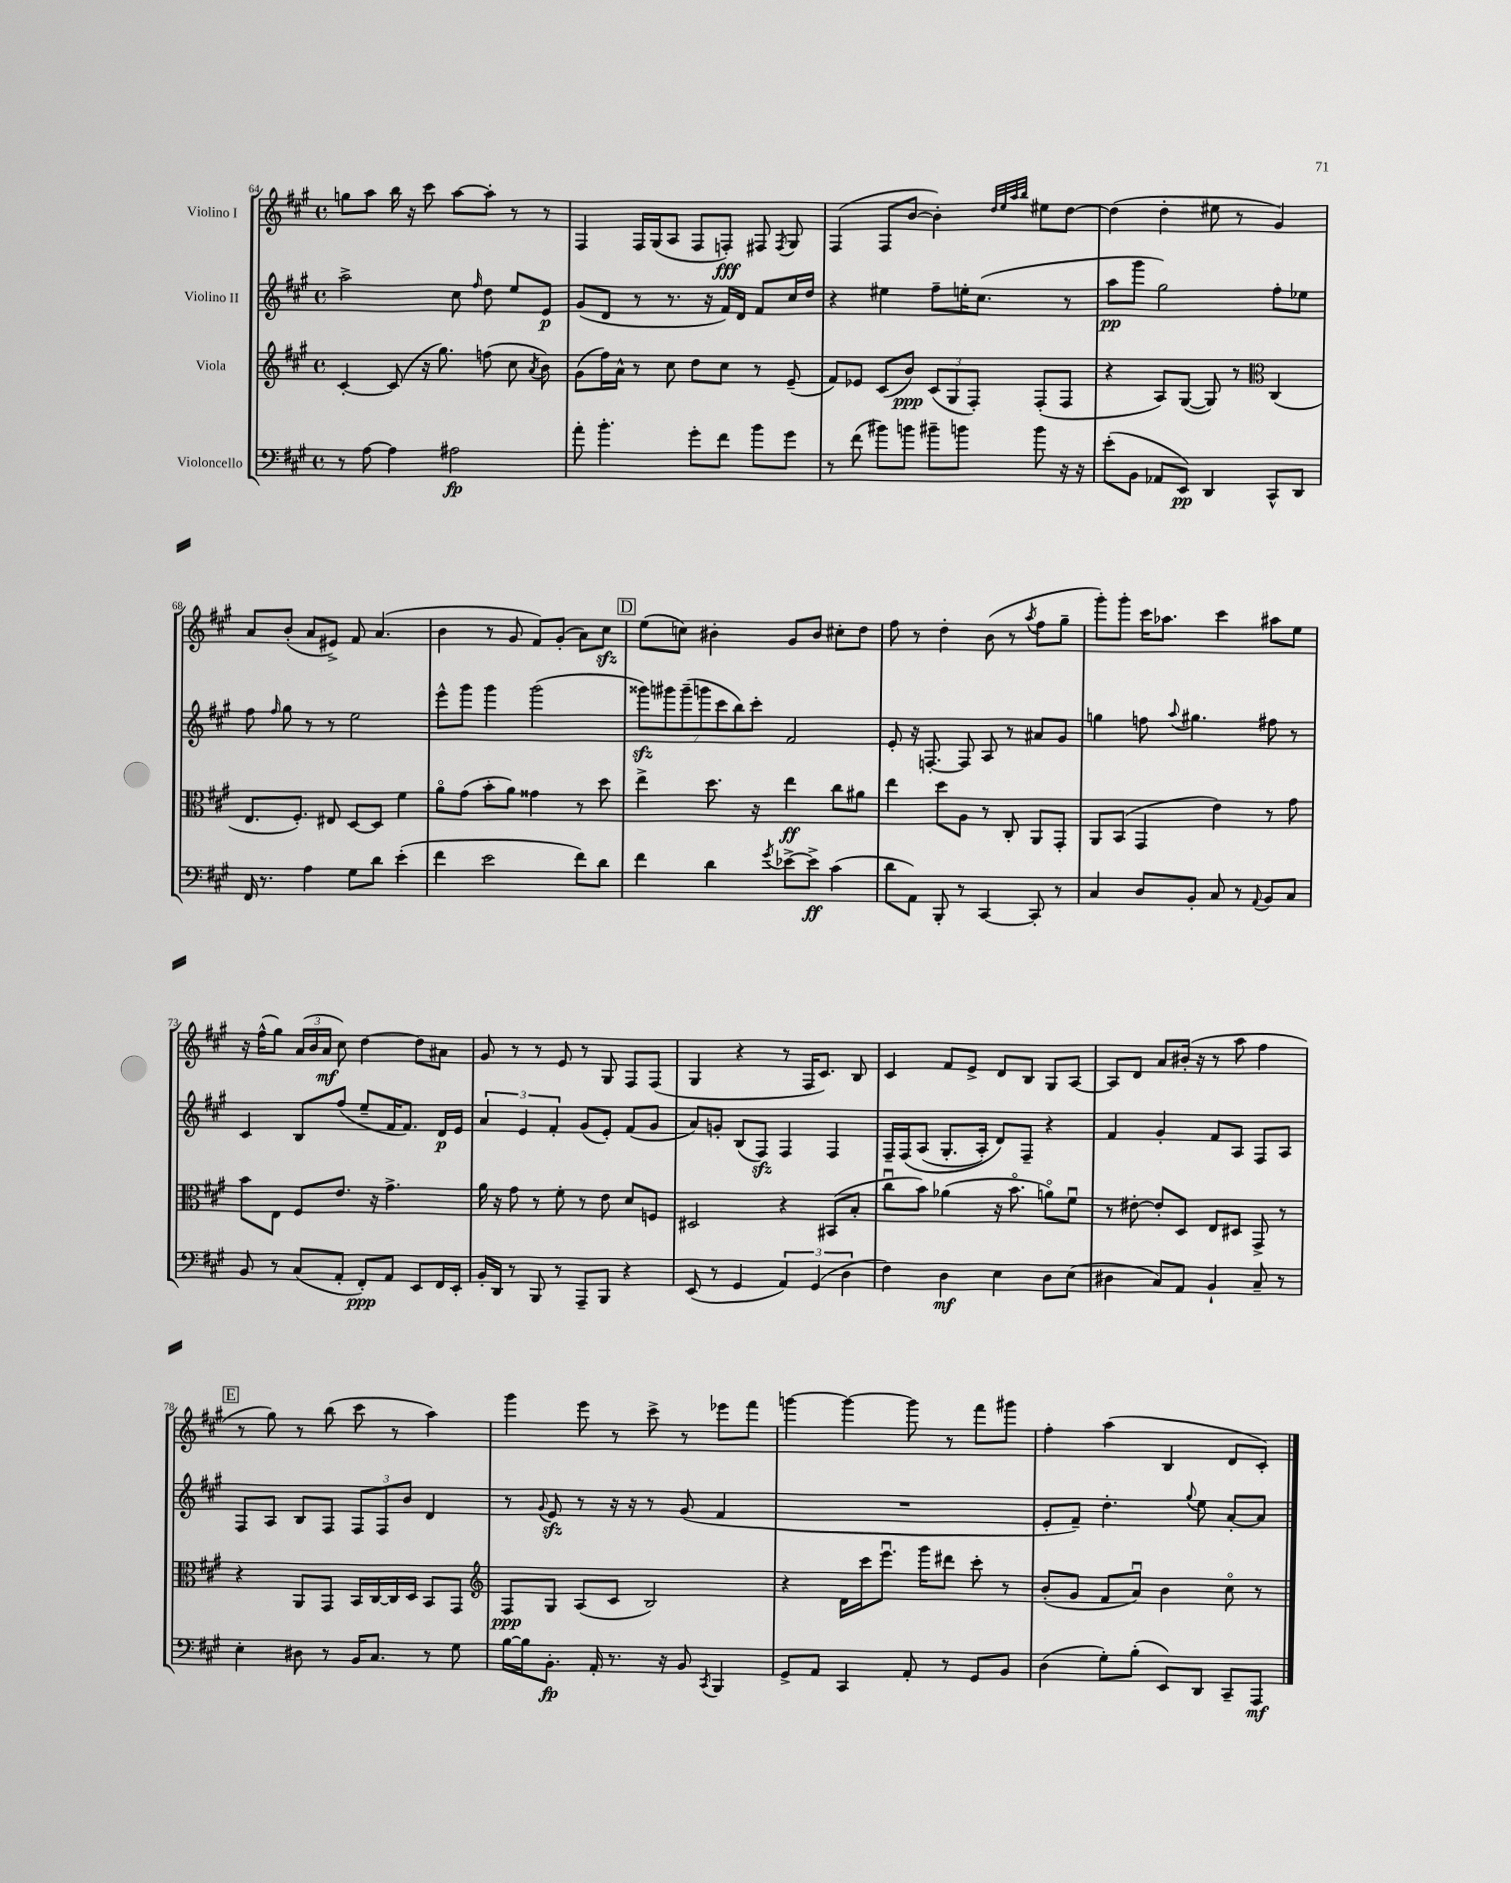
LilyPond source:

<<
\new StaffGroup <<
\new Staff = "s0" \with { instrumentName = "Violino I" } {
    \clef treble \key a \major \defaultTimeSignature \time 4/4
    \autoBeamOff g''8[ a''8] b''16 r16 cis'''8 a''8[~ a''8]-. r8 r8 |
    fis4 fis16[ gis16( a8] fis8[ f8]-.\fff) fis8 \acciaccatura { fis8 } gis8 |
    fis4( fis8[ b'8]~ b'4-.) \grace { d''32[ e''32 a''32 b''32] } eis''8[ d''8]~ |
    d''4( d''4-. eis''8 r8 gis'4) |
    a'8[ b'8]-.( a'8[ eis'8]->) fis'8 a'4.( |
    b'4 r8 gis'8 fis'8[) gis'8]-.( a'8[) cis''8]\sfz |
    \mark \markup { \box "D" } e''8[( c''8]) bis'4-. gis'8[ bis'8] cis''8[-. d''8] |
    fis''8 r8 d''4-. b'8( r8 \acciaccatura { a''8 } fis''8[ gis''8]-- |
    gis'''8[-.) gis'''8]-. cis'''16[ aes''8.] cis'''4 ais''8[ e''8] |
    r16 fis''16[-^( gis''8]) \tuplet 3/2 { a'16[( b'16 a'16]\mf } cis''8) d''4~ d''8[ ais'8] |
    gis'8 r8 r8 e'8 r8 gis8 fis8[ fis8]( |
    gis4 r4 r8 fis16[ cis'8.]) b8 |
    cis'4 fis'8[ e'8]-> d'8[ b8] gis8[ a8]~ |
    a8[ d'8] a'8[ bis'16]-.( r16 r8 a''8 fis''4 |
    \mark \markup { \box "E" } r8 gis''8) r8 b''8( cis'''8 r8 a''4) |
    gis'''4 e'''8 r8 cis'''8-> r8 ees'''8[ fis'''8] |
    g'''4~ g'''4~ g'''8 r8 fis'''8[ gis'''8] |
    fis''4-. a''4( b4 d'8[ cis'8]-.) \bar "|." |
}
\new Staff = "s1" \with { instrumentName = "Violino II" } {
    \clef treble \key a \major \defaultTimeSignature \time 4/4
    \autoBeamOff a''2-> cis''8 \grace { fis''16 } d''8 e''8[ e'8]\p |
    gis'8[( d'8] r8 r8. r16 fis'16[) d'16] fis'8[ cis''16 d''16] |
    r4 eis''4 fis''8[-- e''16-. cis''8.]( r8 |
    a''8[\pp gis'''8] gis''2) fis''8[-. ees''8] |
    fis''8 \grace { fis''16 } gis''8 r8 r8 e''2 |
    e'''8[-^ gis'''8] gis'''4 gis'''2( |
    \mark \markup { \box "D" } \tuplet 7/4 { gisis'''8[\sfz) gis'''8 gis'''8--( g'''8 cis'''8 b''8) cis'''8]-. } fis'2 |
    e'8-. r16 f8.~-. f8 a8 r8 ais'8[ gis'8] |
    g''4 f''8 \appoggiatura { a''8 } gis''4. fis''8 r8 |
    cis'4 b8[ fis''8]( e''8[-- fis'16 fis'8.]) d'16[\p e'16] |
    \tuplet 3/2 { a'4 e'4 fis'4-. } gis'8[( e'8]-.) fis'8[( gis'8] |
    a'8[) g'8]-. b8[( fis8]\sfz) fis4 fis4 |
    fis16[-- fis16\( a8]( gis8.[-. a16]-.) d'8[\) fis8]-- r4 |
    fis'4 gis'4-. fis'8[ a8] fis8[ a8] |
    \mark \markup { \box "E" } fis8[ a8] b8[ fis8] \tuplet 3/2 { fis8[ fis8 b'8] } d'4 |
    r8 \appoggiatura { gis'8 } e'8\sfz r8 r16 r16 r8 gis'8( fis'4 |
    R1 |
    e'8[-. fis'8]--) d''4.-. \appoggiatura { gis''8 } e''8 a'8[~-. a'8] \bar "|." |
}
\new Staff = "s2" \with { instrumentName = "Viola" } {
    \clef treble \key a \major \defaultTimeSignature \time 4/4
    \autoBeamOff cis'4~-. cis'8( r16 gis''8.) f''8( cis''8 \acciaccatura { a'8 } b'8) |
    gis'8[( fis''16) a'16]-^ r8 cis''8 d''8[ cis''8] r8 e'8--( |
    fis'8[) ees'8] cis'8[( b'8]\ppp) \tuplet 3/2 { cis'8[( gis8 fis8]-.) } fis8[-.( fis8] |
    r4 a8[) gis8]~( gis8) r8 \clef alto cis4( |
    e8.[ fis8.]-.) eis8 d8[~ d8] fis'4 |
    a'8[\flageolet gis'8]( b'8[-. a'8]) gisis'4 r8 d''8 |
    \mark \markup { \box "D" } e''4-> d''8. r16 e''4\ff cis''8[ ais'8] |
    e''4 d''8[ a8] r8 cis8-. a,8[ gis,8]-. |
    a,8[ b,8]( gis,4 e'4) r8 gis'8 |
    b'8[ e8] fis8[ e'8.] r16 gis'4.-> |
    a'16 r16 gis'8 r8 fis'8-. r8 e'8 d'8[ f8] |
    dis2 r4 bis,8[( b8]-. |
    cis''8[\downbow b'8]) aes'4( r16 b'8.\flageolet a'8[\flageolet) fis'8]\downbow |
    r8 eis'8~-. eis'8[-. d8] e8[ dis8] gis,8-> r8 |
    \mark \markup { \box "E" } r4 a,8[ gis,8] b,16[ cis16~ cis16 d16] b,8[ gis,8] |
    \clef treble fis8[\ppp gis8] a8[( cis'8] b2) |
    r4 d'16[ cis'''16 e'''8.]\downbow gis'''16[ dis'''8] cis'''8-. r8 |
    b'8[-.( gis'8] fis'8[ a'8]\downbow) b'4 cis''8\flageolet r8 \bar "|." |
}
\new Staff = "s3" \with { instrumentName = "Violoncello" } {
    \clef bass \key a \major \defaultTimeSignature \time 4/4
    \autoBeamOff r8 a8~ a4 ais2\fp |
    a'8-. b'4.-. gis'8[-. fis'8] b'8[ gis'8] |
    r8 fis'8( bis'8[) b'8] bis'8[-- b'8] b'8 r16 r16 |
    e'8[-.( b,8] aes,8[ e,8]\pp) d,4 cis,8[-^ d,8] |
    fis,16 r8. a4 gis8[ d'8] e'4-.( |
    fis'4 e'2 fis'8[) d'8] |
    \mark \markup { \box "D" } fis'4 d'4 \acciaccatura { gis'8 } ees'8[~-> ees'8]->\ff cis'4( |
    d'8[ a,8]) b,,8-. r8 cis,4~ cis,8-. r8 |
    cis4 d8[ b,8]-. cis8 r8 \appoggiatura { a,8 } b,8[ cis8] |
    b,8 r8 cis8[( a,8]-. fis,8[-.\ppp) a,8] e,8[ fis,16 e,16]-. |
    b,16[-. d,16] r8 b,,8 r8 a,,8[-- b,,8] r4 |
    e,8( r8 gis,4 \tuplet 3/2 { a,4) gis,4( d4 } |
    fis4) d4\mf e4 d8[ e8]( |
    dis4 cis8[) a,8] b,4-! cis8-- r8 |
    \mark \markup { \box "E" } e4-. dis8 r8 b,16[ cis8.] r8 gis8 |
    b16[~ b16 b,8.]-.\fp a,16-. r8. r16 b,8 \acciaccatura { cis,8 } b,,4 |
    gis,8[-> a,8] cis,4 a,8-. r8 gis,8[ b,8] |
    d4( gis8[-.) b8]-.( e,8[) d,8] cis,8[-- a,,8]\mf \bar "|." |
}
>>
>>
\layout { \context { \Score currentBarNumber = #64 } }
